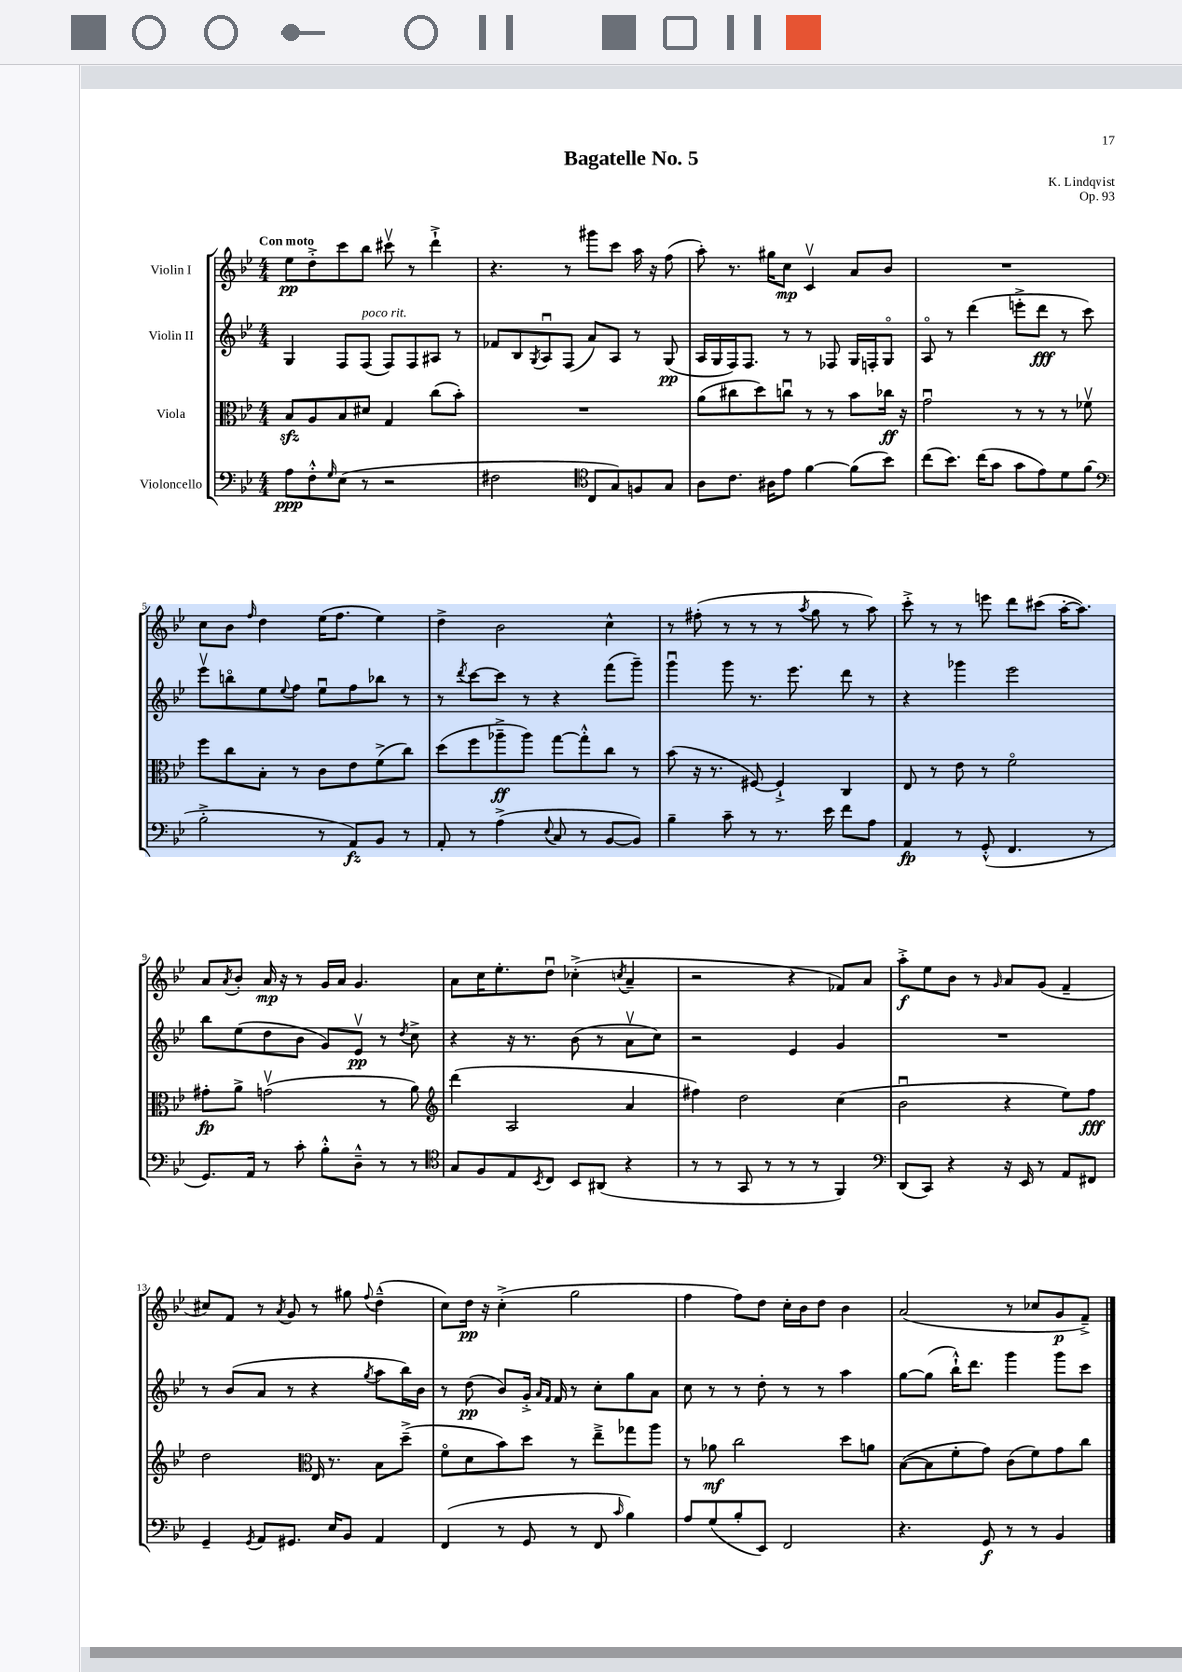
\header { title = "Bagatelle No. 5" composer = "K. Lindqvist" opus = "Op. 93" }
<<
\new StaffGroup <<
\new Staff = "s0" \with { instrumentName = "Violin I" } {
    \clef treble \key bes \major \numericTimeSignature \time 4/4 \tempo "Con moto"
    ees''8\pp d''8-.-> c'''8 bes''8 cis'''8\upbow r8 d'''4-!-> |
    r4. r8 gis'''8 c'''8 a''16 r16 f''8( |
    a''8-.) r8. gis''16 c''8\mp c'4\upbow a'8 bes'8 |
    R1 |
    c''8 bes'8 \grace { f''16 } d''4 ees''16( f''8. ees''4) |
    d''4-> bes'2 c''4-^ |
    r8 fis''8-.( r8 r8 r8 \acciaccatura { a''8 } g''8 r8 a''8) |
    c'''8-.-> r8 r8 e'''8 d'''8 cis'''8( a''16~-. a''8.) |
    a'8 \acciaccatura { a'8 } bes'8-. a'16\mp r16 r8 g'16 a'16 g'4. |
    a'8 c''16 ees''8.-. d''8\downbow ces''4-.->( \acciaccatura { c''8 } a'4-- |
    r2 r4 fes'8) a'8 |
    a''8-.->\f ees''8 bes'8 r8 \grace { g'16 } a'8 g'8( f'4-- |
    cis''8) f'8 r8 \acciaccatura { a'8 } g'8 r8 gis''8 \appoggiatura { f''8 } d''4---^( |
    c''8) d''16\pp r16 c''4-.->( g''2 |
    f''4 f''8) d''8 c''16-. bes'16 d''8 bes'4 |
    a'2( r8 ces''8 g'8\p f'8--->) \bar "|." |
}
\new Staff = "s1" \with { instrumentName = "Violin II" } {
    \clef treble \key bes \major \numericTimeSignature \time 4/4
    g4 f8 f8^\markup { \italic "poco rit." }( f8) f8 ais8 r8 |
    fes'8 bes8 \acciaccatura { g8 } a8\downbow f8( a'8) a8 r8 g8\pp( |
    a16 g16 f16) f8. r8 r8 fes8 g16 f16-. g8\flageolet |
    a8\flageolet r8 d'''4( e'''8-.-> d'''8\fff r8 c'''8) |
    ees'''8\upbow b''8\flageolet ees''8 \appoggiatura { ees''8 } f''8 ees''8\downbow f''8 bes''8 r8 |
    r8 \acciaccatura { d'''8 } c'''8~ c'''8 r8 r4 f'''8( g'''8--) |
    g'''4\downbow g'''8 r8. ees'''8. d'''8 r8 |
    r4 ges'''4 ees'''2 |
    bes''8 ees''8( d''8 bes'8 g'8) ees'8\upbow\pp r8 \acciaccatura { d''8 } c''8-> |
    r4 r16 r8. bes'8( r8 a'8\upbow c''8) |
    r2 ees'4 g'4 |
    R1 |
    r8 bes'8( a'8 r8 r4 \acciaccatura { g''8 } a''8 bes''16) bes'16 |
    r8 d''8\pp( bes'8) g'16-.-> \grace { a'16 f'16 } f'16 r8 c''8-. g''8 a'8 |
    c''8 r8 r8 d''8-. r8 r8 a''4 |
    g''8~ g''8( bes''16-!-^) d'''8. g'''4 g'''8 c'''8 \bar "|." |
}
\new Staff = "s2" \with { instrumentName = "Viola" } {
    \clef alto \key bes \major \numericTimeSignature \time 4/4
    bes8\sfz a8 bes8 dis'8 g4 c''8( bes'8-.) |
    R1 |
    a'8( cis''8 d''8) c''8\downbow r8 r8 bes'8 ces''16\ff r16 |
    g'2\downbow r8 r8 r8 fes'8\upbow |
    f''8 c''8 bes8-. r8 c'8 ees'8 f'8->( c''8) |
    d''8( f''8 aes''8--->\ff aes''8) g''8~ g''8-.-^ c''8 r8 |
    bes'8( r16 r8. fis8~) fis4-!-> c4 |
    ees8 r8 ees'8 r8 f'2\flageolet |
    gis'8-.\fp a'8-> g'2\upbow( r8 a'8) |
    \clef treble d'''4( a2 a'4 |
    fis''4) d''2 c''4( |
    bes'2\downbow r4 ees''8) f''8\fff |
    d''2 \clef alto ees16 r8. bes8 d''8--->( |
    f'8\flageolet d'8 bes'8) d''8 r8 ees''8---> ges''8 a''8 |
    r8 aes'8\mf c''2 d''8 a'8 |
    bes8~( bes8 f'8-. g'8) c'8( f'8) g'8 c''8 \bar "|." |
}
\new Staff = "s3" \with { instrumentName = "Violoncello" } {
    \clef bass \key bes \major \numericTimeSignature \time 4/4
    a8\ppp f8-.-^ \grace { g16 } ees8( r8 r2 |
    fis2 \clef tenor c8 g8) f8 g8 |
    a8 c'8. ais16 ees'8 f'4~ f'8( bes'8) |
    c''8( bes'8.) c''16( g'8 g'8 ees'8) d'8 f'8( |
    \clef bass bes2-.-> r8 a,8\fz) bes,8 r8 |
    a,8-. r8 a4->( \appoggiatura { ees8 } c8 r8 bes,8~ bes,8) |
    bes4-- c'8-- r8 r8. ees'16 f'8 a8 |
    a,4\fp r8 g,8-.-^( f,4. r8 |
    g,8.) a,16 r8 c'8-. bes8-.-^ d8---^ r8 r8 |
    \clef tenor g8 f8 ees8 \acciaccatura { bes,8 } c8 bes,8 ais,8( r4 |
    r8 r8 g,8 r8 r8 r8 f,4) |
    \clef bass d,8( c,8) r4 r16 ees,16 r8 a,8 fis,8 |
    g,4-- \acciaccatura { g,8 } a,8 gis,8. ees16 bes,8 a,4 |
    f,4( r8 g,8 r8 f,8 \grace { c'16 } bes4) |
    a8 g8( bes8-. ees,8) f,2 |
    r4. g,8\f r8 r8 bes,4 \bar "|." |
}
>>
>>
